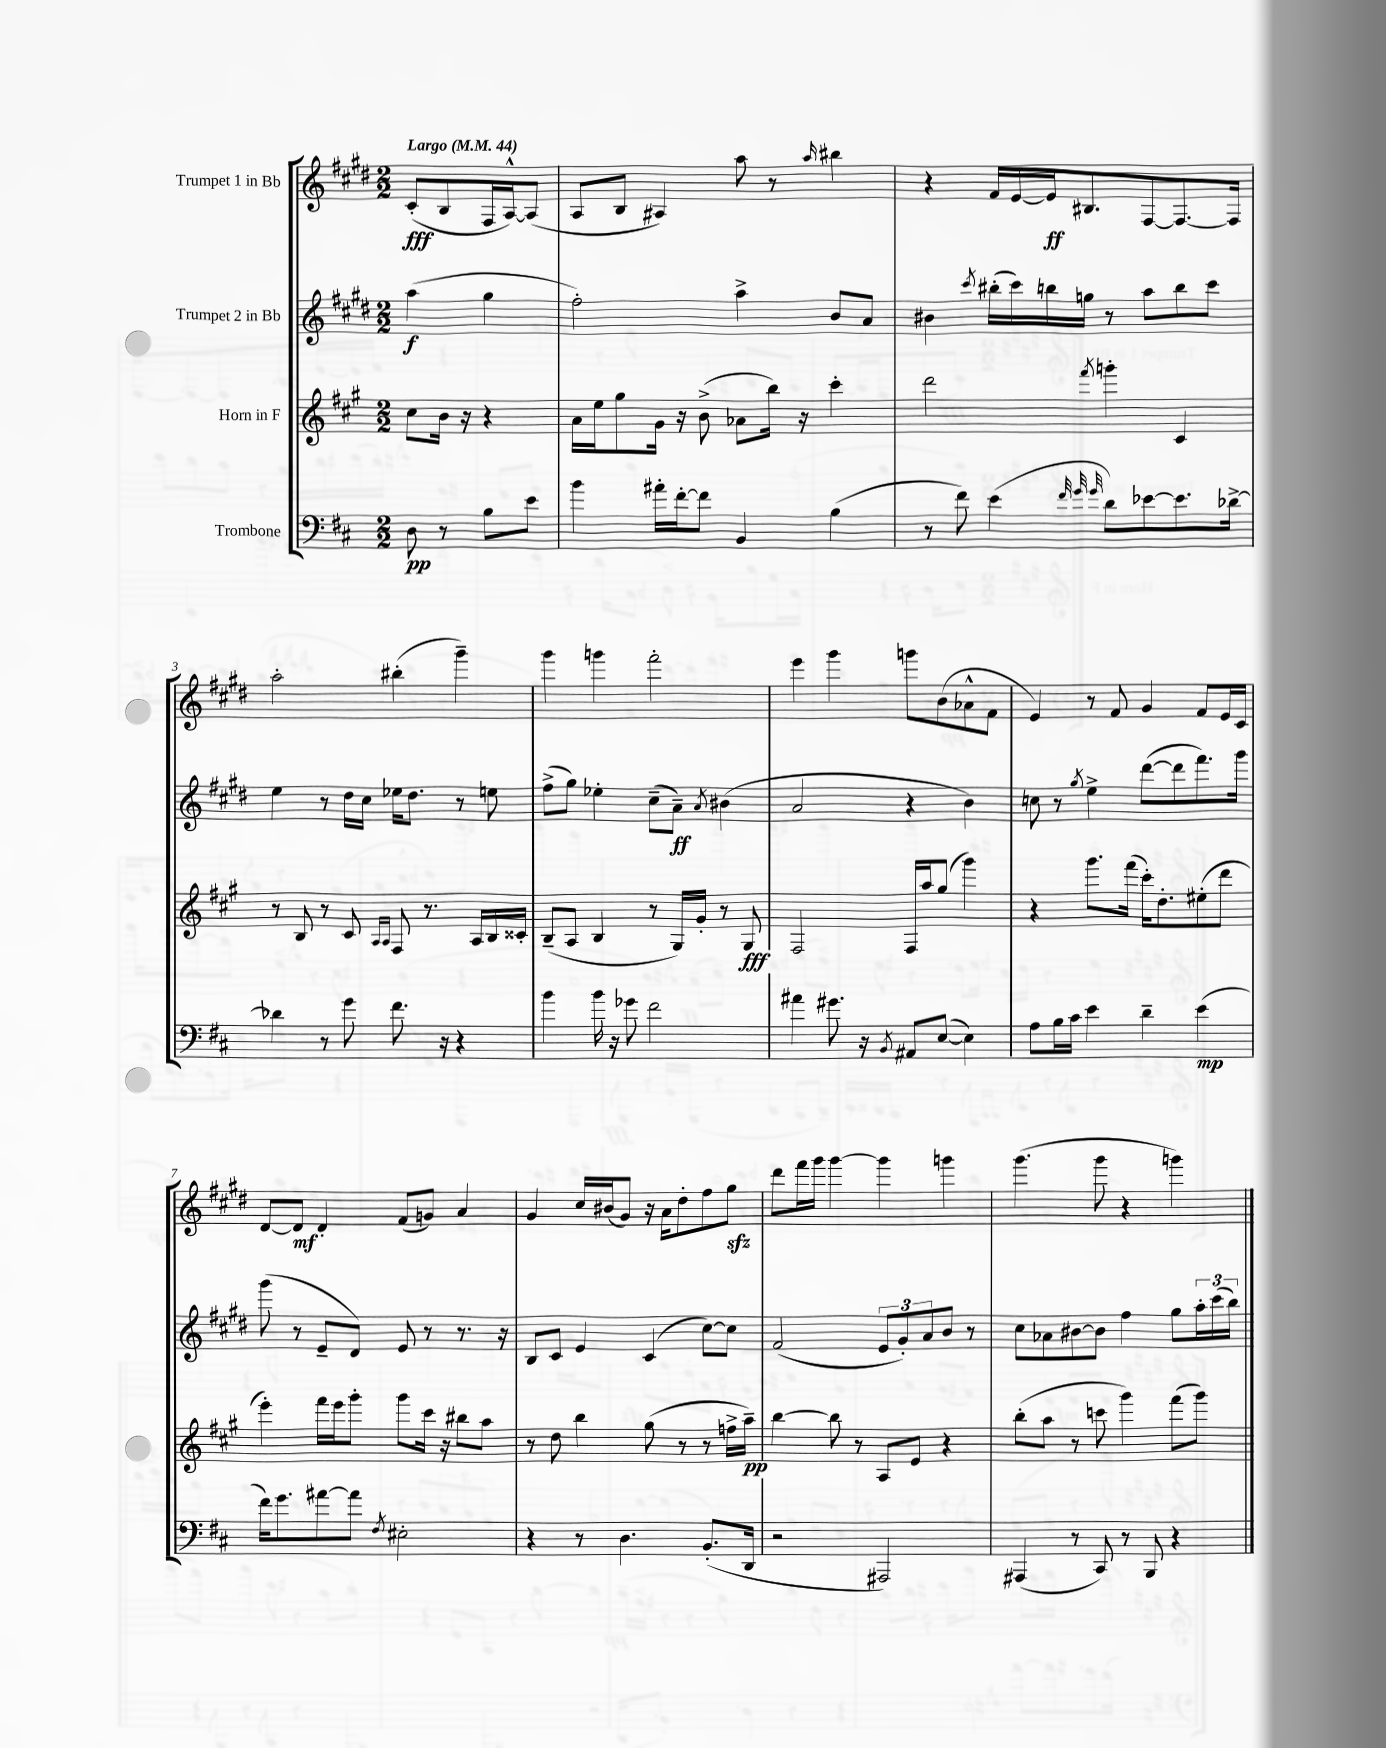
<<
\new StaffGroup <<
\new Staff = "s0" \with { instrumentName = "Trumpet 1 in Bb" } {
    \clef treble \key e \major \numericTimeSignature \time 2/2 \partial 2 \tempo "Largo" 4 = 44
    cis'8-.\fff( b8 fis16 a16~-^) a8( |
    a8 b8 ais4) a''8 r8 \grace { a''16 } bis''4 |
    r4 fis'16 e'16~ e'16\ff bis8. fis8~ fis8.~ fis16 |
    a''2-. bis''4-.( gis'''4--) |
    gis'''4 g'''4 fis'''2-. |
    e'''4 gis'''4 g'''8 b'8( aes'8-^ fis'8 |
    e'4) r8 fis'8 gis'4 fis'8 e'16 cis'16 |
    dis'8~ dis'8\mf dis'4-. fis'8( g'8) a'4 |
    gis'4 cis''16 bis'16( gis'8) r16 a'16 dis''8-. fis''8 gis''8\sfz |
    dis'''8 fis'''16 gis'''16 gis'''4~ gis'''4 g'''4 |
    gis'''4.( gis'''8 r4 g'''4) \bar "|." |
}
\new Staff = "s1" \with { instrumentName = "Trumpet 2 in Bb" } {
    \clef treble \key e \major \numericTimeSignature \time 2/2 \partial 2
    a''4\f( gis''4 |
    fis''2-.) a''4-> b'8 a'8 |
    bis'4 \acciaccatura { cis'''8 } bis''16-.( cis'''16) b''16 g''16 r8 a''8 b''8 cis'''8 |
    e''4 r8 dis''16 cis''16 ees''16 dis''8. r8 e''8 |
    fis''8->( gis''8) ees''4-. cis''8--( a'8--\ff) \acciaccatura { a'8 } bis'4( |
    a'2 r4 b'4) |
    c''8 r8 \acciaccatura { gis''8 } e''4-> dis'''8~( dis'''8 fis'''8.) gis'''16 |
    gis'''8( r8 e'8-- dis'8) e'8 r8 r8. r16 |
    b8 cis'8 e'4 cis'4( cis''8~) cis''8 |
    fis'2( \tuplet 3/2 { e'8 gis'8-.) a'8 } b'8 r8 |
    cis''8 aes'8 bis'8~ bis'8 fis''4 gis''8 \tuplet 3/2 { a''16-. cis'''16( b''16) } \bar "|." |
}
\new Staff = "s2" \with { instrumentName = "Horn in F" } {
    \clef treble \key a \major \numericTimeSignature \time 2/2 \partial 2
    cis''8 b'16 r16 r4 |
    a'16 e''16 gis''8 gis'16 r16 b'8->( aes'8 b''16) r16 cis'''4-. |
    d'''2 \acciaccatura { fis'''8 } g'''4-. cis'4 |
    r8 b8 r8 cis'8 \grace { a16 a16 } fis8 r8. a16 b16 cisis'16-. |
    b8--( a8 b4 r8 gis16) gis'16-. r8 gis8\fff |
    fis2 fis16 a''16 gis''8( gis'''4) |
    r4 gis'''8. fis'''16( cis'''16-.) d''8.-. eis''8-.( d'''8 |
    e'''4-.) fis'''16 e'''16 gis'''8-. gis'''8 cis'''16 r16 bis''8 a''8 |
    r8 d''8 b''4 gis''8( r8 r8 f''16-> a''16--\pp) |
    b''4~ b''8 r8 a8 e'8 r4 |
    b''8-.( a''8 r8 c'''8 gis'''4) fis'''8( gis'''8) \bar "|." |
}
\new Staff = "s3" \with { instrumentName = "Trombone" } {
    \clef bass \key d \major \numericTimeSignature \time 2/2 \partial 2
    d8\pp r8 b8 e'8 |
    b'4 ais'16-. fis'16~-. fis'8 b,4 b4( |
    r8 fis'8) e'4( \grace { fis'32 g'32 g'32 } d'8) ees'8~ ees'8. des'16~-> |
    des'4 r8 g'8 fis'8. r16 r4 |
    b'4 b'16 r16 ges'8 fis'2 |
    ais'4 gis'8. r16 \acciaccatura { b,8 } ais,8 e8~( e4) |
    a8 b16 cis'16 e'4 d'4-- e'4\mp( |
    fis'16) g'8. ais'8~ ais'8 \acciaccatura { fis8 } eis2-. |
    r4 r8 d4. b,8.-.( d,16 |
    r2 ais,,2) |
    ais,,4( r8 cis,8) r8 b,,8 r4 \bar "|." |
}
>>
>>
